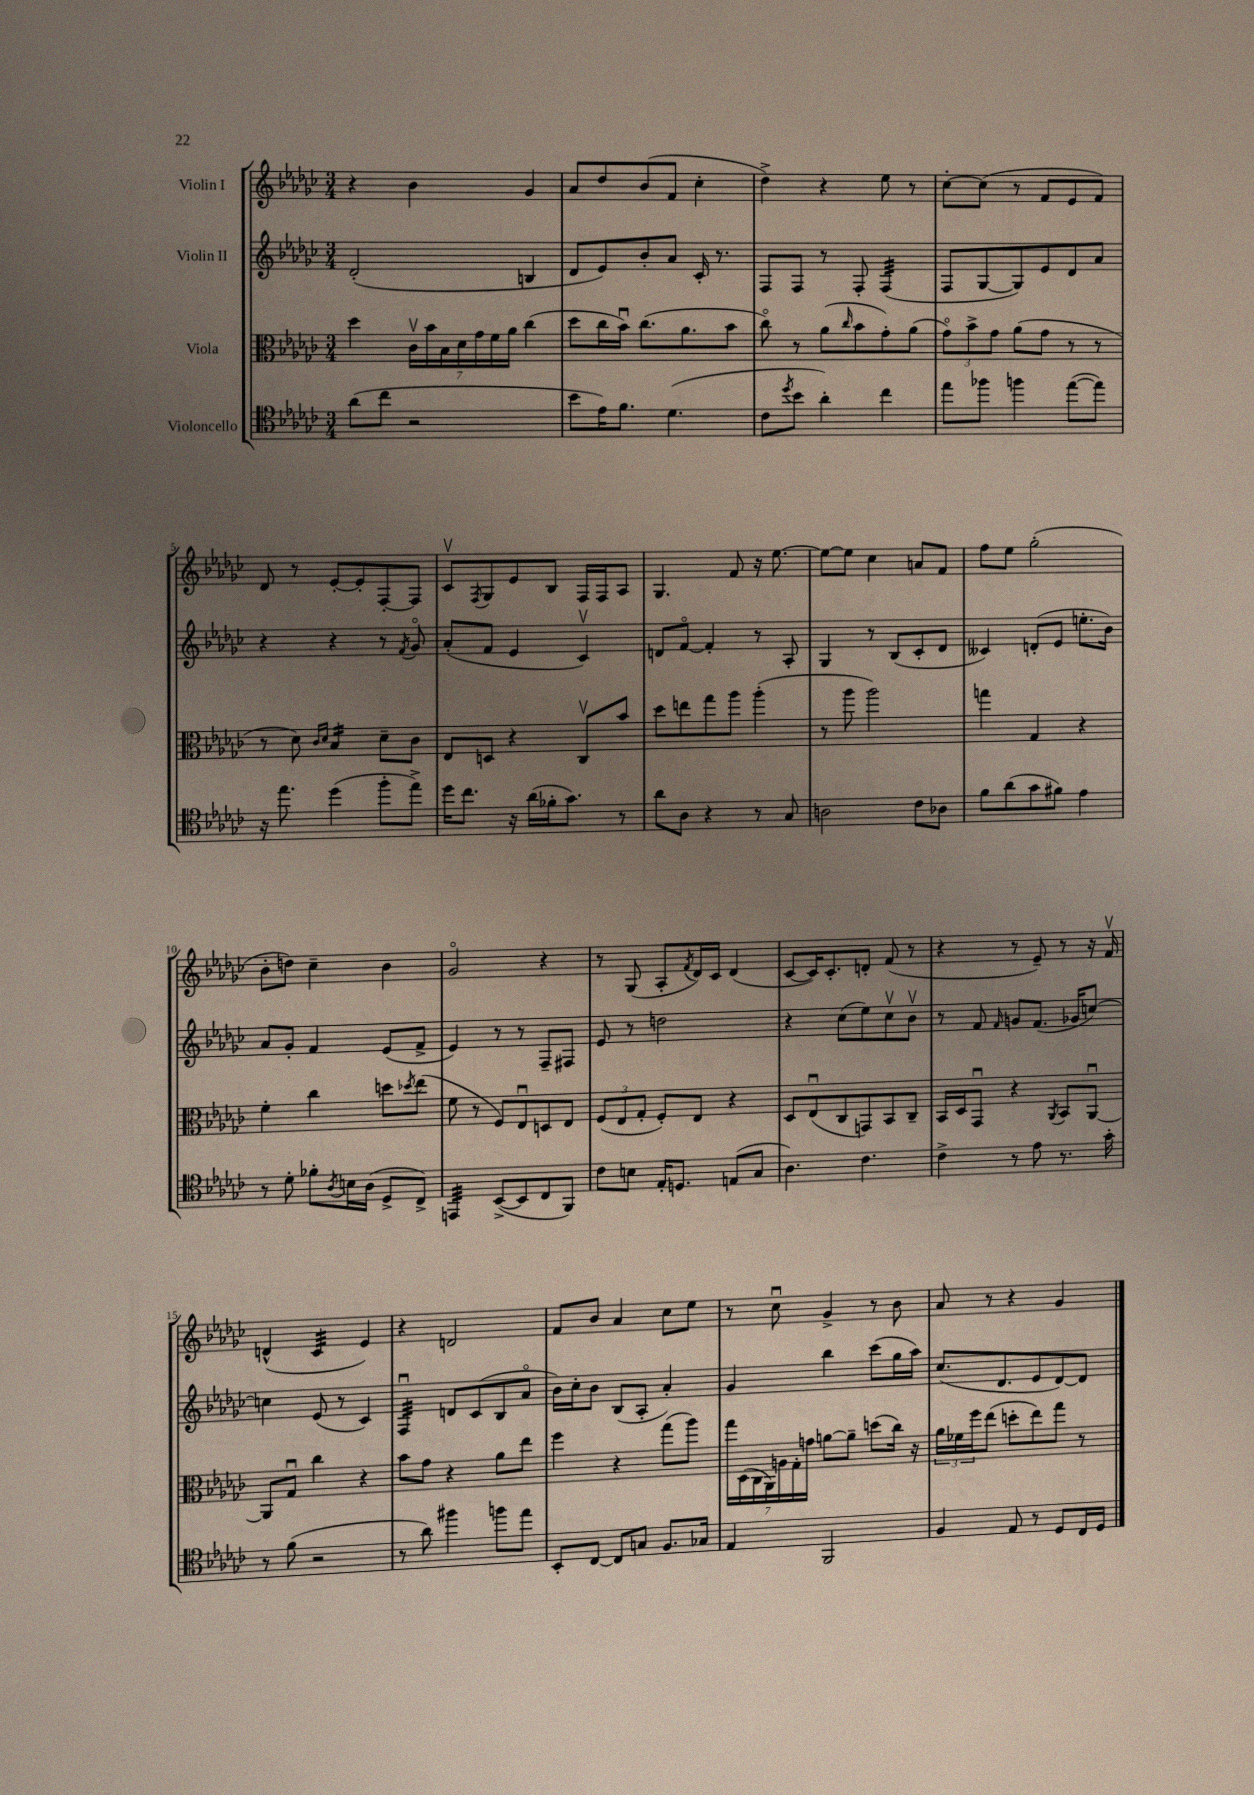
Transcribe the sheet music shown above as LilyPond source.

<<
\new StaffGroup <<
\new Staff = "s0" \with { instrumentName = "Violin I" } {
    \clef treble \key ges \major \numericTimeSignature \time 3/4
    r4 bes'4 ges'4 |
    aes'8 des''8 bes'8( f'8 ces''4-. |
    des''4->) r4 ees''8 r8 |
    ces''8~-. ces''8( r8 f'8 ees'8 f'8) |
    des'8 r8 ees'8~-. ees'8-. f8~-. f8 |
    ces'8\upbow \acciaccatura { f8 } ges8 ees'8 bes8 f16 f16 aes8 |
    ges4. f'8 r16 ees''8.~ |
    ees''8~ ees''8 ces''4 a'8 f'8 |
    f''8 ees''8 ges''2-.( |
    bes'8-. d''8) ces''4-- bes'4 |
    ges'2\flageolet r4 |
    r8 ges8( aes8-. \acciaccatura { f'8 } des'16) ces'16 des'4( |
    ces'8~ ces'16) ces'8.-. d'8-. f'8( r8 |
    r4 r8 ees'8--) r8 r16 f'16\upbow |
    d'4-^( ces'4:32 ees'4) |
    r4 d'2 |
    f'8 bes'8 aes'4 ces''8 ees''8 |
    r8 ces''8\downbow ges'4-> r8 bes'8 |
    aes'8 r8 r4 ges'4 \bar "|." |
}
\new Staff = "s1" \with { instrumentName = "Violin II" } {
    \clef treble \key ges \major \numericTimeSignature \time 3/4
    des'2-.( b4 |
    des'8 ees'8) bes'8-. aes'8 ces'16-. r8. |
    f8 f8 r8 f8-. f4:32( |
    f8 ges8~ ges8) ees'8 des'8 aes'8 |
    r4 r4 r8 \acciaccatura { f'8 } ges'8\flageolet |
    aes'8-.( f'8 ees'4 ces'4\upbow) |
    d'8 f'8~\flageolet f'4-. r8 aes8-. |
    ges4 r8 bes8( ces'8-. des'8 |
    ceses'4) d'8-.( ees'8 e''8.-. bes'16) |
    aes'8 ges'8-. f'4 ees'8( f'8-> |
    ees'4) r8 r8 f8-- fis8 |
    ees'8 r8 d''2 |
    r4 ces''8( ees''8) ces''8\upbow bes'8\upbow |
    r8 f'8 \grace { f'16 } g'8 f'8.( ges'16 c''8~) |
    c''4 ees'8( r8 ces'4) |
    f4:32\downbow d'8 ces'8( bes8 aes'8\flageolet |
    bes'16) ces''16-. bes'8 bes8( aes8-. aes'4-.) |
    ges'4 bes''4 ces'''8( ges''16 aes''16) |
    ces''8.( des'8. ees'8 des'8~) des'8 \bar "|." |
}
\new Staff = "s2" \with { instrumentName = "Viola" } {
    \clef alto \key ges \major \numericTimeSignature \time 3/4
    des''4 \tuplet 7/4 { ces'16\upbow bes'16 bes16 des'16 ges'16 f'16 aes'16 } ces''4( |
    des''8 ces''16 bes'16\downbow) ces''8.( aes'8. bes'8 |
    ces''8\flageolet) r8 aes'8( \grace { ces''16 } bes'8 ges'8-.) aes'8( |
    \tuplet 3/2 { ges'8\flageolet) bes'8-> ges'8 } aes'8( ges'8 r8 r8 |
    r8 des'8) \grace { ces'16 des'16 } bes4:16 des'8-- ces'8 |
    ees8 d8 r4 ces8\upbow bes'8 |
    des''8 e''8 ges''8 aes''8 aes''4-.( |
    r8 aes''8 aes''2) |
    g''4 ges4 r4 |
    f'4-. ces''4 d''8 \acciaccatura { des''8 } ees''8( |
    f'8 r8 f8) ees8\downbow d8 ees8 |
    \tuplet 3/2 { f8( ees8 ges8-. } f8-.) ees8 r4 |
    des8 ees8\downbow( ces8 g,8) bes,8 ces8-- |
    bes,16 des16 ges,8\downbow r4 \acciaccatura { aes,8 } bes,8 aes,8~\downbow |
    aes,8 ges8\downbow ces''4 r4 |
    bes'8 ges'8 r4 aes'8 ees''8 |
    f''4 r4 ges''8( aes''8) |
    \tuplet 7/4 { ges''16 des16( ces16 aes,16) a16 ges16-. g'16 } a'8~ a'8-- d''8( ces''16) r16 |
    \tuplet 3/2 { aes'16 fes'16 f''16 } ees''8( d''8-. ees''8) ges''8 r8 \bar "|." |
}
\new Staff = "s3" \with { instrumentName = "Violoncello" } {
    \clef tenor \key ges \major \numericTimeSignature \time 3/4
    aes'8( ces''8 r2 |
    bes'8 ees'16) f'8. des'4.( |
    ces'8 \acciaccatura { des''8 } bes'8 aes'4-.) ces''4 |
    ees''8 fes''8 f''4 ees''8~( ees''8) |
    r16 ees''8. des''4( f''8-. ees''8->) |
    des''16 ces''8. r16 aes'16( fes'16-. ges'8.) r8 |
    aes'8 aes8 r4 r8 ges8 |
    a2 ces'8 aes8 |
    f'8 aes'8( ges'8 fis'8) ees'4 |
    r8 des'8-. fes'8-. \acciaccatura { aes8 } b16 aes16( des8-> ces8->) |
    e,4:32 bes,8~->( bes,8 ces8 f,8) |
    ces'8 b8 ees16-. d8. e8( ges8 |
    aes4.) ces'4. |
    ces'4-> r8 ees'8 r8. ges'16-. |
    r8 f'8( r2 |
    r8 aes'8) fis''4 f''8 ees''8 |
    bes,8-. ces8~ ces8 g8 f8. ges16 |
    ees4 f,2 |
    f4 ees8 r8 des8 ces16 des16 \bar "|." |
}
>>
>>
